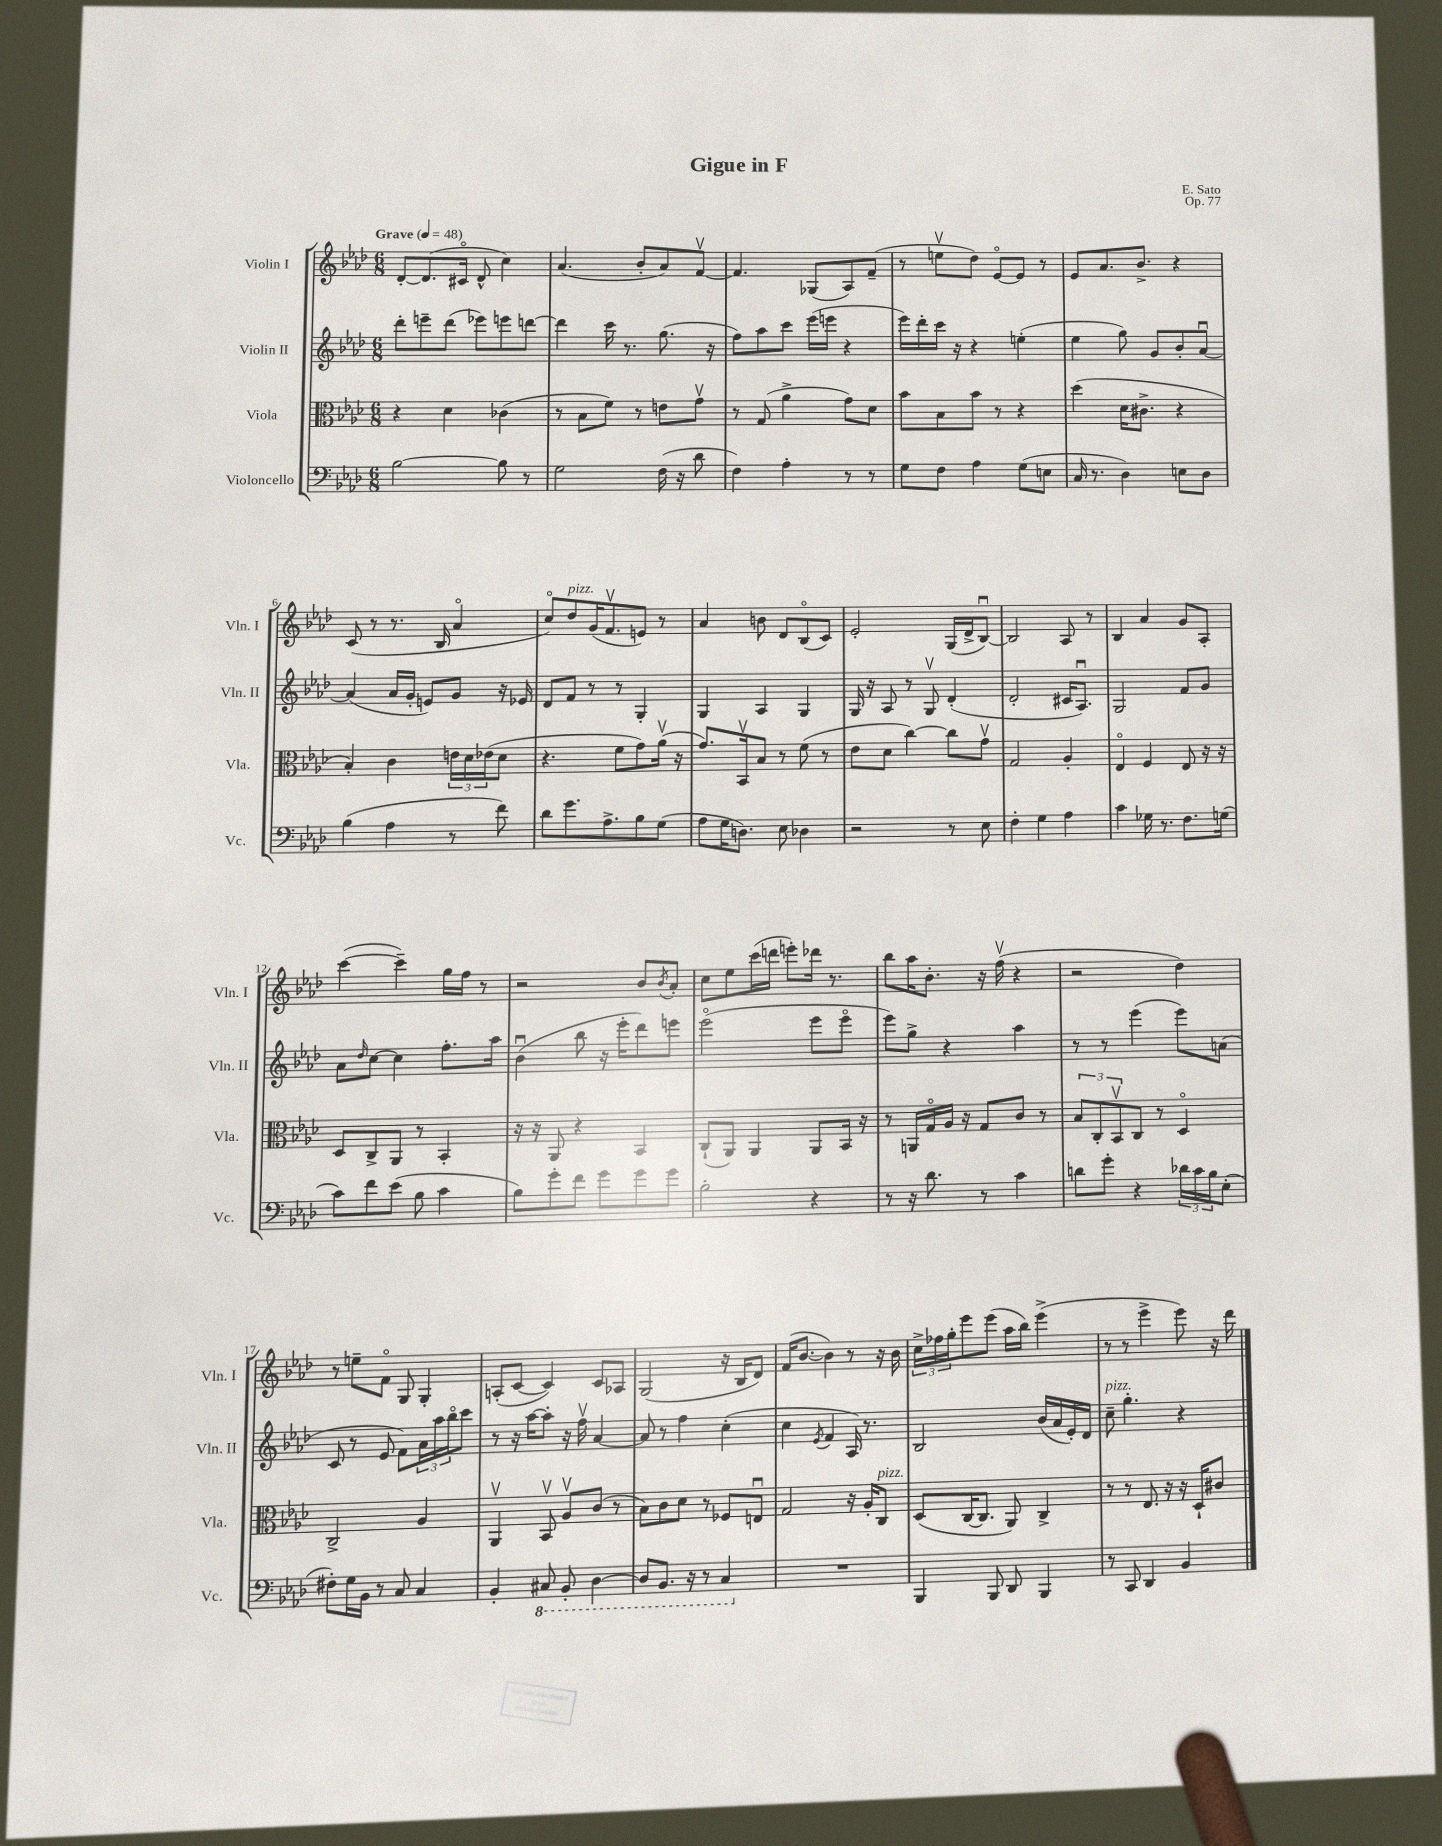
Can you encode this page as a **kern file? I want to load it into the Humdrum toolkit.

**kern	**kern	**kern	**kern
*staff4	*staff3	*staff2	*staff1
*clefF4	*clefC3	*clefG2	*clefG2
*k[b-e-a-d-]	*k[b-e-a-d-]	*k[b-e-a-d-]	*k[b-e-a-d-]
*M6/8	*M6/8	*M6/8	*M6/8
*MM48	*MM48	*MM48	*MM48
[2B-	4r	8ddd-'	[8d-'
.	.	8eee~	(8.d-]
.	4d-	(8ddd-	.
.	.	.	16c#o
.	.	8eee-)	8d-^^
8B-]	(4c-	8eee	4cc)
8r	.	[8ddd	.
=	=	=	=
2G	8r	4ddd]	(4.a-
.	8B-	.	.
.	8f)	16ccc	.
.	.	8.r	.
.	8r	.	8b-'
(16F	8e	(8.gg	8a-)
16r	.	.	.
8d-	8gv	.	[8fv
.	.	16r	.
=	=	=	=
4F)	8r	8ff)	4.f]
.	(8G	8aa-	.
4A-'	4a-^	8ccc	.
.	.	(16eee-	(8G-
.	.	16eee	.
8r	8g)	4r	8A-)
8r	8d-	.	(8f~
=	=	=	=
8G	8b-	16eee-)	8r
.	.	16ddd-'	.
8F	8B-	16ccc	8eev
.	.	16r	.
4A-	8b-	4r	8dd-)
.	8r	.	[8e-o
(8G	4r	(4ee'	8e-]
8E	.	.	8r
=	=	=	=
16C	(4dd-	4ee-	8e-
8.r	.	.	.
.	.	.	8.a-
4D-)	16d-	8gg)	.
.	8.c#^	.	8.b-^
.	.	8g	.
8E	4r	8b-'	4r
8D-	.	[8a-u	.
=	=	=	=
(4B-	4B-')	(4a-]	(8c
.	.	.	8r
4A-	4c	16a-	8.r
.	.	16g'	.
.	.	8e)	.
.	.	.	16B-
8r	24e	8g	4a-o
.	24d-	.	.
.	(24e-	.	.
8f)	8d-	16r	.
.	.	16e-	.
=	=	=	=
8d-	4.r	8d-	8cco)
8.g	.	8f	8dd-
.	.	8r	(16g
8.A-^	.	.	8.fv
.	8f	8r	.
8B-	8g)	4G'	8e)
(8G	(16a-v	.	8r
.	16r	.	.
=	=	=	=
8A-	8.g)	4G	4a-
16G	.	.	.
8.D)	16BB-v	.	.
.	8B-	4A-	8b
8E-	8r	.	8d-
4D-	(8f	4G	(8B-o
.	8r	.	8c)
=	=	=	=
2r	8e-	16G	2e-'
.	.	16r	.
.	8d-	8A-	.
.	[4cc)	8r	.
.	.	8Gv	.
8r	8cc]	(4d-'	(16G
.	.	.	16d-^
8E-	8gv	.	[8B-u)
=	=	=	=
4F'	2G	2d-'	2B-]
4G	.	.	.
4A-	4A-'	16c#	8A-
.	.	8.A-u)	.
.	.	.	8r
=	=	=	=
4c	4E-o	2G	4B-
16G-	4F	.	4a-
8.r	.	.	.
8.F	8E-	8f	8g
.	16r	8g	8A-'
(16G	16r	.	.
=	=	=	=
8c)	8D-	8a-	([4ccc
.	.	16qqdd-	.
8f	8C^	[8cc	.
(8e-	8AA-	4cc]	4ccc~])
8B-	8r	.	.
4c	4BB-'	8.ff'	16gg
.	.	.	16ff
.	.	.	8r
.	.	16aa-	.
=	=	=	=
8B-)	16r	(4b-u	2r
.	16r	.	.
8g'	8AA-	.	.
8f	4r	8bb-	.
8g	.	16r	.
.	.	16eee-'	.
8g	4BB-	8ddd-)	8b-
.	.	.	8qb-
8g	.	8eee	8a-'
=	=	=	=
2B-'	(8C`	(2eee-o	8cc
.	8AA-)	.	8ee-
.	4AA-	.	(16ccc
.	.	.	16ddd
.	.	.	8eee')
4r	8AA-	8eee-	16ddd-
.	.	.	8.r
.	16BB-	8eee-o	.
.	16r	.	.
=	=	=	=
8r	8r	8eee-)	8bb-
16r	16AA	8gg^	16aa-
8.d-	16Go	.	8.b-'
.	16A-	4r	.
.	16r	.	.
8r	8G	.	16r
.	.	.	(16ffv
4c	8c	4aa-	4r
.	8r	.	.
=	=	=	=
8d	12B-	8r	2r
.	12C'	.	.
8g'	.	8r	.
.	12BB-v	.	.
4r	8C	(4eee-	.
.	8r	.	.
24d-	4D-o	8eee-)	4dd-)
24c	.	.	.
24B-	.	.	.
(8E-'	.	(8a	.
=	=	=	=
8F#')	2C^	8c	8r
16G	.	8r	8ee~
16BB-	.	.	.
8r	.	8e-	8fo
8C	.	8f)	8G
4C	4A-	24a-	4G'
.	.	24aa-	.
.	.	24bb-o	.
.	.	8ccc	.
=	=	=	=
4BB-'	4AA-v	8r	(8A'
.	.	16r	[8c
.	.	[16aa-	.
8CC#	8BB-v	8aa-']	4c])
8BBB-'	8A-v	16r	.
.	.	16ffv	.
[4DD-	(8c	[4a-	8c
.	8r	.	8A-
=	=	=	=
8DD-]	8B-)	8a-]	(2G
8.BBB-	8c	8r	.
.	8d-	4ff	.
16r	.	.	.
8r	8r	.	.
4CC	8F-	(4cc'	16r
.	.	.	16B-
.	8Eu	.	8d-)
=	=	=	=
2.r	2G	4cc	(16f
.	.	.	[8.b-
.	.	8qe-	.
.	.	4f	4b-])
.	16r	16A-)	8r
.	16A-'	8.r	.
.	8C	.	16r
.	.	.	16b-
=	=	=	=
4BBB-	(8D-	2B-	24cc^
.	.	.	24ff-
.	.	.	24gg'
.	[16C	.	8eee-
.	8.C]	.	.
8BBB-	.	.	(8eee-
8DD-	8AA-)	.	16aa-
.	.	.	16bb-)
4BBB-	4C^	(16b-	(4eee-^
.	.	16a-	.
.	.	16e-')	.
.	.	16d-	.
=	=	=	=
8r	8r	8cc~	8r
8CC	8r	4.gg'	8r
4DD-	8.E-	.	4eee-^
.	16r	.	.
4BB-	16r	4r	8eee-)
.	16D-`	.	.
.	8c#	.	16r
.	.	.	16ddd-
==	==	==	==
*-	*-	*-	*-
